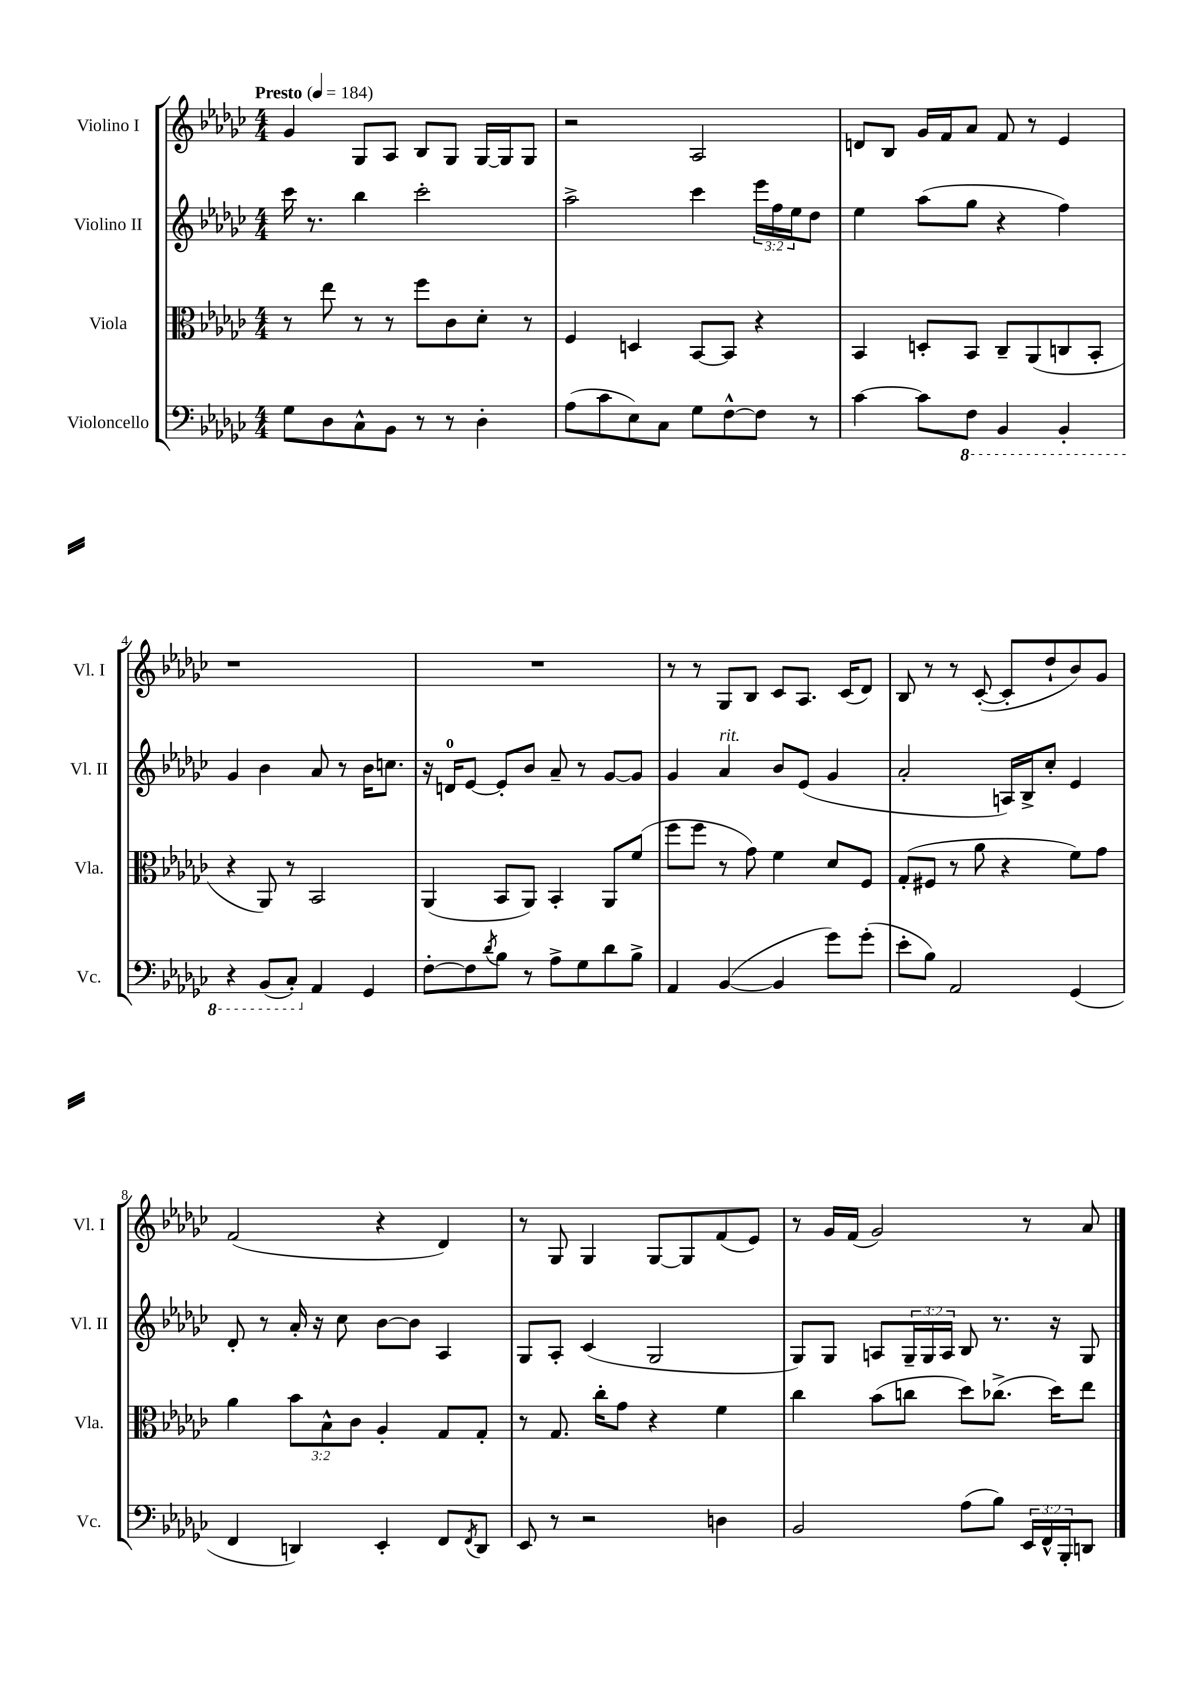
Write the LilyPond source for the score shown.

<<
\new StaffGroup <<
\new Staff = "s0" \with { instrumentName = "Violino I" shortInstrumentName = "Vl. I" } {
    \clef treble \key ges \major \numericTimeSignature \time 4/4 \tempo "Presto" 4 = 184
    ges'4 ges8 aes8 bes8 ges8 ges16~ ges16 ges8 |
    r2 aes2 |
    d'8 bes8 ges'16 f'16 aes'8 f'8 r8 ees'4 |
    r1 |
    R1 |
    r8 r8 ges8 bes8 ces'8 aes8. ces'16( des'8) |
    bes8 r8 r8 ces'8~-.( ces'8-. des''8-! bes'8) ges'8 |
    f'2( r4 des'4) |
    r8 ges8 ges4 ges8~ ges8 f'8( ees'8) |
    r8 ges'16 f'16( ges'2) r8 aes'8 \bar "|." |
}
\new Staff = "s1" \with { instrumentName = "Violino II" shortInstrumentName = "Vl. II" } {
    \clef treble \key ges \major \numericTimeSignature \time 4/4 \override Staff.TupletNumber.text = #tuplet-number::calc-fraction-text
    ces'''16 r8. bes''4 ces'''2-. |
    aes''2-> ces'''4 \tuplet 3/2 { ees'''16 f''16 ees''16 } des''8 |
    ees''4 aes''8( ges''8 r4 f''4) |
    ges'4 bes'4 aes'8 r8 bes'16 c''8. |
    r16 d'16-0 ees'8~ ees'8-. bes'8 aes'8-- r8 ges'8~ ges'8 |
    ges'4 aes'4^\markup { \italic "rit." } bes'8 ees'8( ges'4 |
    aes'2-. a16) bes16-> ces''8-. ees'4 |
    des'8-. r8 aes'16-. r16 ces''8 bes'8~ bes'8 aes4 |
    ges8 aes8-. ces'4( ges2 |
    ges8) ges8 a8 \tuplet 3/2 { ges16-- ges16 a16 } bes8 r8. r16 ges8 \bar "|." |
}
\new Staff = "s2" \with { instrumentName = "Viola" shortInstrumentName = "Vla." } {
    \clef alto \key ges \major \numericTimeSignature \time 4/4 \override Staff.TupletNumber.text = #tuplet-number::calc-fraction-text
    r8 ees''8 r8 r8 f''8 ces'8 des'8-. r8 |
    f4 d4 bes,8~ bes,8 r4 |
    bes,4 d8-. bes,8 ces8-- aes,8( c8 bes,8-. |
    r4 aes,8) r8 bes,2 |
    aes,4( bes,8 aes,8) bes,4-. aes,8 f'8( |
    f''8 f''8 r8 ges'8) f'4 des'8 f8 |
    ges8-.( fis8 r8 aes'8 r4 f'8) ges'8 |
    aes'4 \tuplet 3/2 { bes'8 bes8-^ ces'8 } aes4-. ges8 ges8-. |
    r8 ges8. ces''16-. ges'8 r4 f'4 |
    ces''4 bes'8( c''8 des''8) ces''8.->( des''16) ees''8 \bar "|." |
}
\new Staff = "s3" \with { instrumentName = "Violoncello" shortInstrumentName = "Vc." } {
    \clef bass \key ges \major \numericTimeSignature \time 4/4 \override Staff.TupletNumber.text = #tuplet-number::calc-fraction-text
    ges8 des8 ces8-^ bes,8 r8 r8 des4-. |
    aes8( ces'8 ees8) ces8 ges8 f8~-^ f8 r8 |
    ces'4~ ces'8 \ottava #-1 f,8 bes,,4 bes,,4-. |
    r4 bes,,8( ces,8-.) \ottava #0 aes,4 ges,4 |
    f8~-. f8 \acciaccatura { des'8 } bes8 r8 aes8-> ges8 des'8 bes8-> |
    aes,4 bes,4~( bes,4 ges'8) ges'8-.( |
    ees'8-. bes8) aes,2 ges,4( |
    f,4 d,4) ees,4-. f,8 \acciaccatura { f,8 } d,8 |
    ees,8 r8 r2 d4 |
    bes,2 aes8( bes8) \tuplet 3/2 { ees,16 f,16-^ bes,,16-. } d,8 \bar "|." |
}
>>
>>
